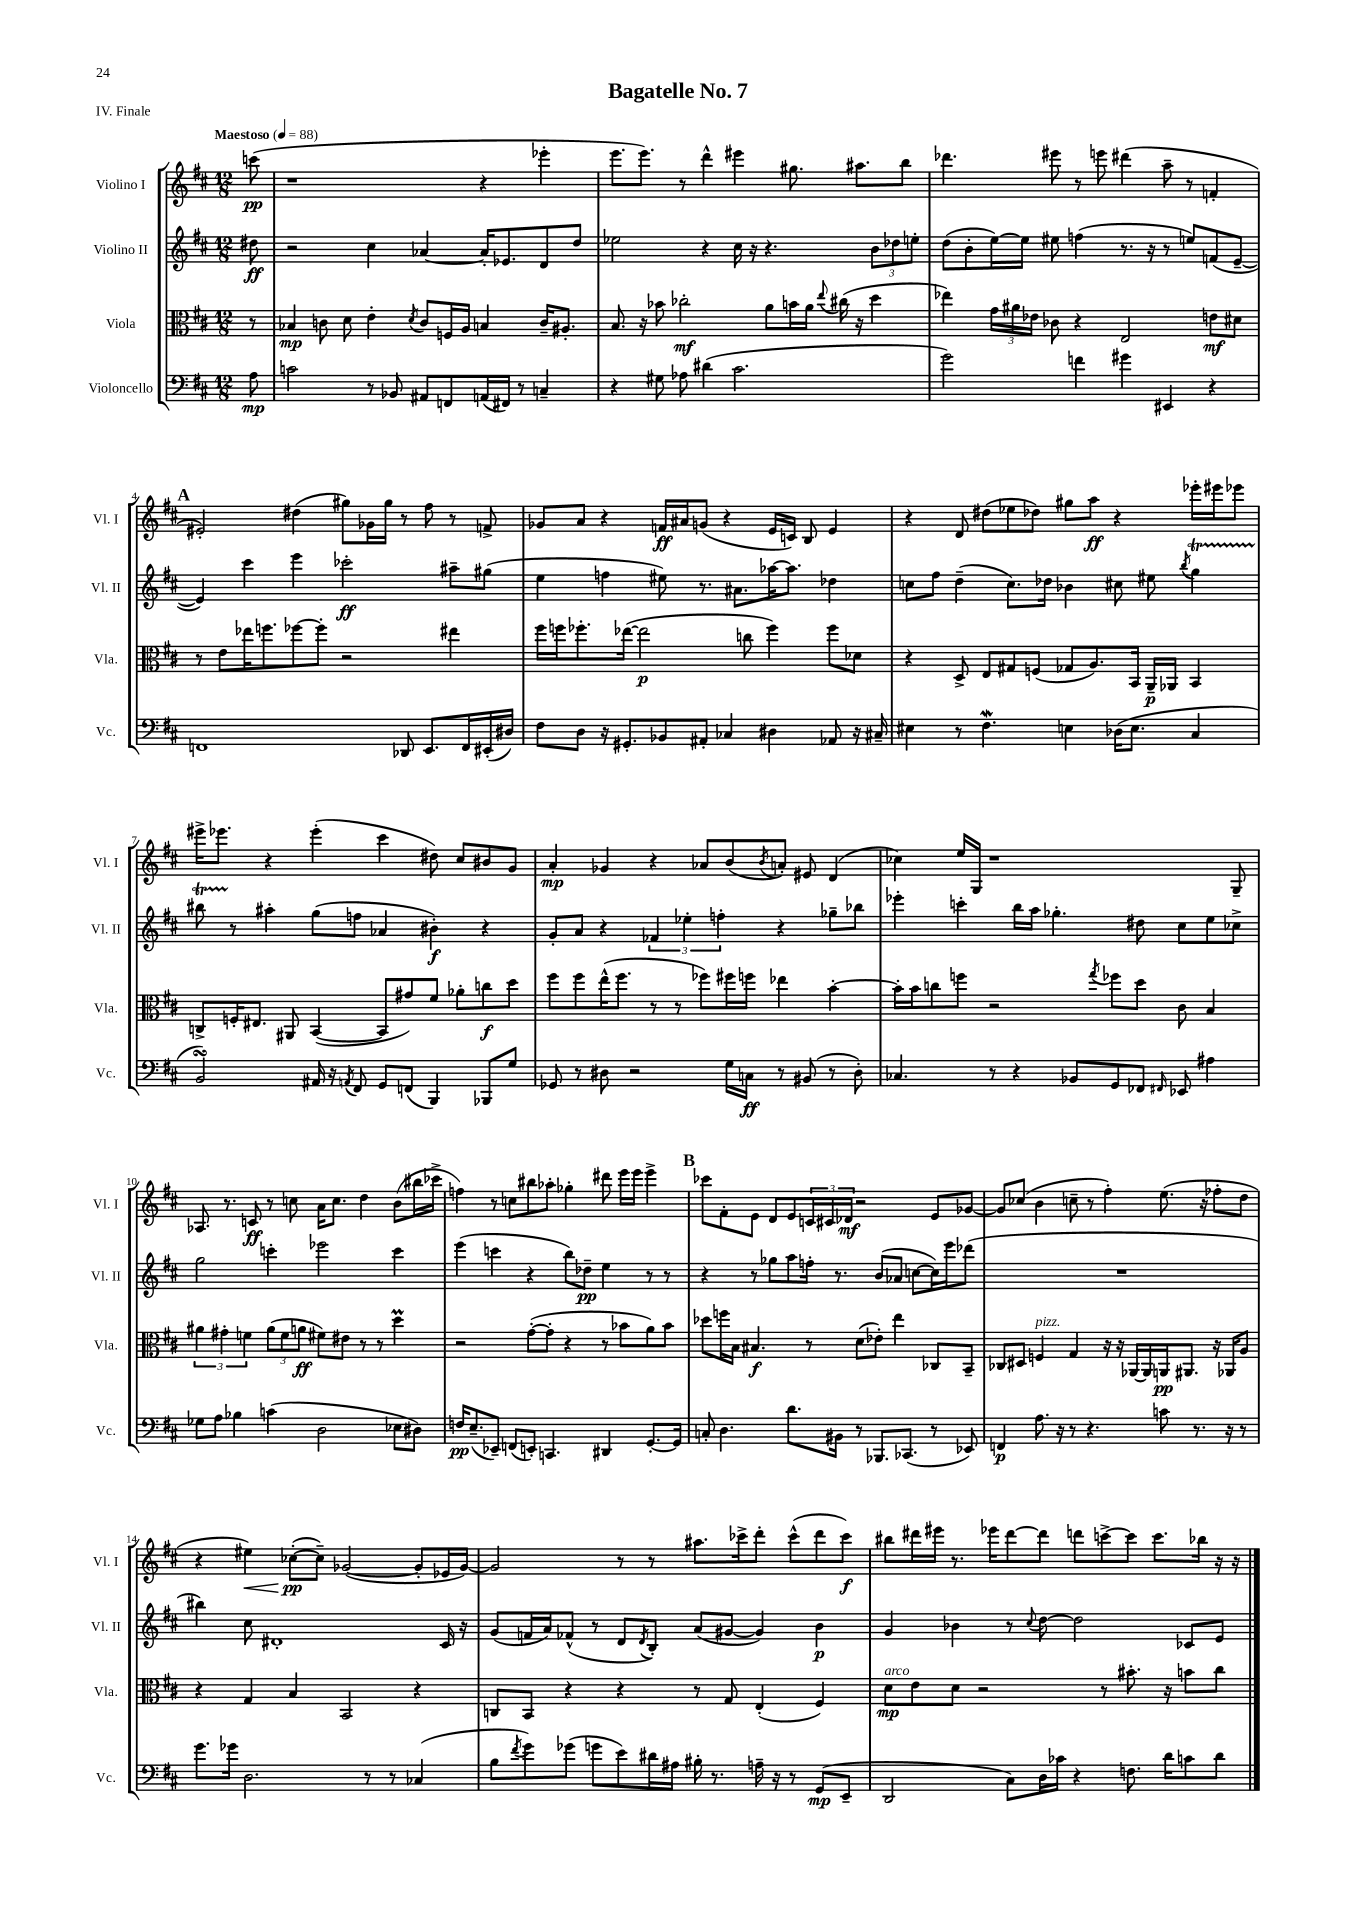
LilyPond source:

\header { title = "Bagatelle No. 7" piece = "IV. Finale" }
<<
\new StaffGroup <<
\new Staff = "s0" \with { instrumentName = "Violino I" shortInstrumentName = "Vl. I" } {
    \clef treble \key d \major \numericTimeSignature \time 12/8 \partial 8 \tempo "Maestoso" 4 = 88
    c'''8\pp( |
    r1 r4 ees'''4-. |
    e'''8. e'''8.) r8 d'''4-^ eis'''4 gis''8. ais''8. b''8 |
    des'''4. eis'''8 r8 e'''8 dis'''4( a''8-- r8 f'4-. |
    \mark \markup { \bold "A" } eis'2-.) dis''4( gis''8) ges'16 gis''16 r8 fis''8 r8 f'8-> |
    ges'8 a'8 r4 f'16\ff ais'16 g'8( r4 e'16 c'16) b8 e'4 |
    r4 d'8 dis''8( ees''8 des''8) gis''8 a''8\ff r4 ees'''16-. eis'''16 ees'''8 |
    eis'''16-> ees'''8. r4 ees'''4-.( cis'''4 dis''8) cis''8 bis'8 g'8 |
    a'4-.\mp ges'4 r4 aes'8 b'8( \acciaccatura { b'8 } a'8-.) eis'8 d'4( |
    ces''4) e''16 g16 r1 g8-- |
    aes8. r8. c'8\ff r8 c''8 a'16 c''8. d''4 b'8( bis''16 ces'''16-> |
    f''4) r8 c''8 bis''8 aes''8-. ges''4-. dis'''8 e'''16 e'''16 e'''4-> |
    \mark \markup { \bold "B" } ces'''8 fis'8-. e'8 d'8 e'8 \tuplet 3/2 { c'16 cis'16 des'16\mf } r2 e'8 ges'8~ |
    ges'8 ces''8( b'4 c''8-- r8 fis''4-.) e''8.( r16 fes''8-. d''8 |
    r4 eis''4\<) ces''8~-.\pp\!( ces''8--) ges'2~( ges'8-. ees'16 ges'16~) |
    ges'2 r8 r8 ais''8. ces'''16-> d'''8-. ces'''8-^( d'''8 ces'''8\f) |
    bis''8 dis'''16 eis'''16 r8. ees'''16 dis'''8~ dis'''8 d'''8 c'''8~-> c'''8 c'''8. bes''16 r16 r16 \bar "|." |
}
\new Staff = "s1" \with { instrumentName = "Violino II" shortInstrumentName = "Vl. II" } {
    \clef treble \key d \major \numericTimeSignature \time 12/8 \partial 8
    dis''8\ff |
    r2 cis''4 aes'4~ aes'16-. ees'8. d'8 d''8 |
    ees''2 r4 cis''16 r16 r4. \tuplet 3/2 { b'8 des''8 e''8-. } |
    d''8( b'8-. e''16~) e''16 eis''8 f''4( r8. r16 r8 e''8) f'8( e'8~-- |
    \mark \markup { \bold "A" } e'4) cis'''4 e'''4 ces'''2-.\ff ais''8-- gis''8( |
    e''4 f''4 eis''8) r8. ais'8. aes''16~ aes''8. des''4 |
    c''8 fis''8 d''4--( c''8.) des''16 bes'4 cis''8 eis''8 \acciaccatura { b''8 } g''4\startTrillSpan |
    bis''8 r8\stopTrillSpan ais''4-. g''8( f''8 aes'4 bis'4-.\f) r4 |
    g'8-. a'8 r4 \tuplet 3/2 { fes'4 ees''4-. f''4-. } r4 ges''8-- bes''8 |
    ees'''4-. c'''4-. b''16 a''16 ges''4.-. dis''8 cis''8 e''8 ces''8-> |
    g''2 c'''4-. ees'''2 c'''4 |
    e'''4( c'''4 r4 b''8) des''8--\pp e''4 r8 r8 |
    \mark \markup { \bold "B" } r4 r8 ges''8 a''8 f''16-. r8. b'8( aes'8 c''8~ c''16) e'''16 des'''8( |
    R1. |
    bis''4) cis''8 dis'1-. cis'16 r16 |
    g'8( f'16 a'16) fes'8-^( r8 d'8 \acciaccatura { d'8 } b8-.) a'8( gis'8~ gis'4) b'4\p |
    g'4 bes'4 r8 \appoggiatura { cis''8 } d''8~ d''2 ces'8 e'8 \bar "|." |
}
\new Staff = "s2" \with { instrumentName = "Viola" shortInstrumentName = "Vla." } {
    \clef alto \key d \major \numericTimeSignature \time 12/8 \partial 8
    r8 |
    bes4\mp c'8 d'8 e'4-. \acciaccatura { d'8 } c'8 f16 a16 b4 c'16-- ais8.-. |
    b8. r16 bes'8 ces''2-.\mf a'8 b'16 a'16 \appoggiatura { e''8 } cis''16( r16 d''4 |
    ees''4) \tuplet 3/2 { g'16 ais'16 ees'16 } ces'8 r4 e2 e'8\mf dis'8 |
    \mark \markup { \bold "A" } r8 e'8 ees''16 f''8. fes''8~ fes''8-. r2 eis''4 |
    fis''16 f''16 fes''8.-. ees''16~( ees''2\p c''8 fes''4) fes''8 des'8 |
    r4 d8-> e8 gis8 f8( ges8 a8.) b,16 a,16--\p aes,16 b,4 |
    c8-> f16-. eis8. ais,8 b,4~( b,8 gis'8) fis'8 aes'8-. c''8\f d''8 |
    fis''8 fis''8 e''16-^( fis''8. r8 r8 fes''8) fis''16 f''16 ees''4 b'4~-. |
    b'16-. b'16 c''8 f''8 r2 \acciaccatura { g''8 } fes''8 d''8 cis'8 b4 |
    \tuplet 3/2 { ais'4 gis'4-. f'4 } \tuplet 3/2 { ais'8( f'8 a'8\ff } fis'8) eis'8 r8 r8 d''4\prall |
    r2 g'8~-.( g'8-. r4 r8 bes'8 a'8) bes'8 |
    \mark \markup { \bold "B" } des''8 f''16 b16 bis4.\f r8 d'8( ees'8-.) e''4 ces8 b,8-- |
    ces8 dis8 f4^\markup { \italic "pizz." } g4 r16 r16 aes,16~ aes,16 a,16\pp ais,8. r16 aes,16 a8 |
    r4 g4 b4 b,2 r4 |
    c8 b,8 r4 r4 r8 g8 e4-.( fis4) |
    d'8\mp^\markup { \italic "arco" } e'8 d'8 r2 r8 bis'8.-. r16 b'8 cis''8 \bar "|." |
}
\new Staff = "s3" \with { instrumentName = "Violoncello" shortInstrumentName = "Vc." } {
    \clef bass \key d \major \numericTimeSignature \time 12/8 \partial 8
    a8\mp |
    c'2 r8 bes,8 ais,8 f,8 a,16( fis,16) r8 c4-- |
    r4 gis8 aes8 dis'4( cis'2. |
    g'2) f'4 gis'4 eis,4 r4 |
    \mark \markup { \bold "A" } f,1 des,8 e,8. f,16 eis,16-.( dis16) |
    fis8 d8 r16 gis,8.-. bes,8 ais,8-. ces4 dis4 aes,8 r16 cis16-- |
    eis4 r8 fis4.\mordent e4 des16( e8. cis4 |
    b,2\turn) ais,16 r16 \acciaccatura { a,8 } fis,8 g,8 f,8( b,,4) bes,,8 g8 |
    ges,8 r8 dis8 r2 g16 c16\ff r8 bis,8( r8 dis8-.) |
    ces4. r8 r4 bes,8 g,8 fes,8 \grace { fis,16 } ees,8 ais4 |
    ges8 a8 bes4 c'4( d2 ees8 dis8) |
    f16\pp e8.--( ees,8--) f,8( e,8-.) c,4. dis,4 g,8.~-. g,16 |
    \mark \markup { \bold "B" } c8-. d4. d'8. bis,16 r8 bes,,8. ces,8.( r8 ees,8) |
    f,4\p a8. r16 r8 r4. c'8 r8. r16 r8 |
    g'8. ges'16 d2. r8 r8 ces4( |
    b8 \acciaccatura { fis'8 } g'8) ges'8( g'8 e'8) dis'16 ais16 bis16-. r8. a16-- r16 r8 g,8\mp( e,8-- |
    d,2 cis8) d16 ces'16 r4 f8. d'16 c'8 d'8 \bar "|." |
}
>>
>>
